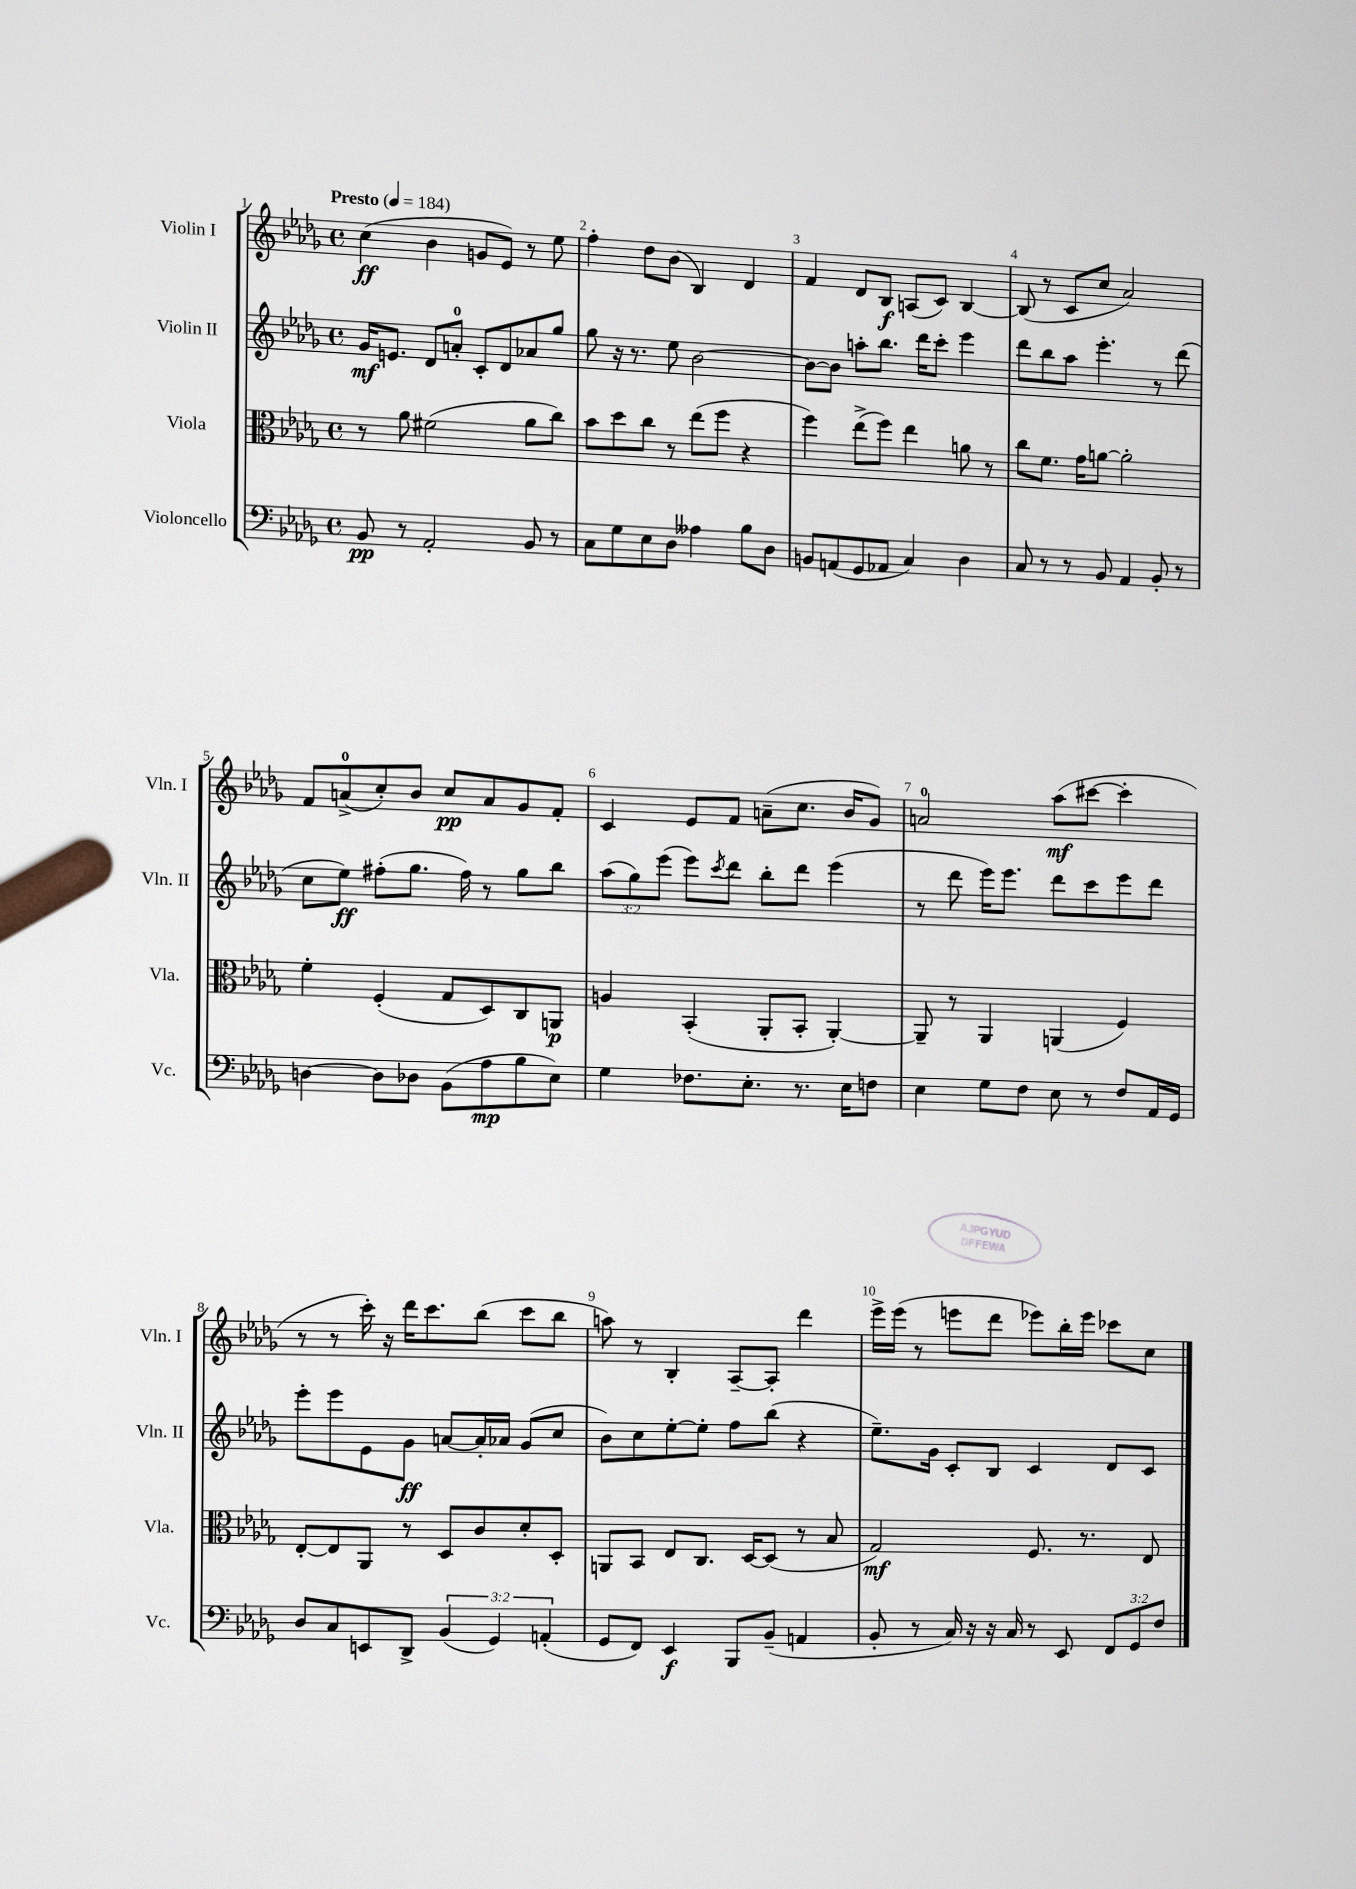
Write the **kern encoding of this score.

**kern	**dynam	**kern	**dynam	**kern	**dynam	**kern	**dynam
*part4	*part4	*part3	*part3	*part2	*part2	*part1	*part1
*staff4	*staff4	*staff3	*staff3	*staff2	*staff2	*staff1	*staff1
*I"Violoncello	*	*I"Viola	*	*I"Violin II	*	*I"Violin I	*
*I'Vc.	*	*I'Vla.	*	*I'Vln. II	*	*I'Vln. I	*
*clefF4	*	*clefC3	*	*clefG2	*	*clefG2	*
*k[b-e-a-d-g-]	*	*k[b-e-a-d-g-]	*	*k[b-e-a-d-g-]	*	*k[b-e-a-d-g-]	*
*M4/4	*	*M4/4	*	*M4/4	*	*M4/4	*
*met(c)	*	*met(c)	*	*met(c)	*	*met(c)	*
*MM184	*	*MM184	*	*MM184	*	*MM184	*
=1	=1	=1	=1	=1	=1	=1	=1
!	!	!	!	!	!	!LO:TX:a:B:t=Presto	!
8BB-/	pp	8r	.	16g-/KL	mf	(4cc\	ff
.	.	.	.	8.en/J	.	.	.
8r	.	8a-\	.	.	.	.	.
2AA-'/	.	(2f#X\	.	8d-/L	.	4b-\	.
.	.	.	.	8an'/J	.	.	.
.	.	.	.	8c'/L	.	8gn/L	.
.	.	.	.	8d-/	.	8e-/J)	.
8BB-/	.	8a-\L	.	8a-X/	.	8r	.
8r	.	8cc\J)	.	8gg-/J	.	8ee-\	.
=2	=2	=2	=2	=2	=2	=2	=2
8C\L	.	8b-\L	.	8gg-\	.	4ff'\	.
8G-\	.	8dd-\	.	16r	.	.	.
.	.	.	.	8.r	.	.	.
8E-\	.	8cc\J	.	.	.	8dd-\L	.
8D-\J	.	8r	.	8ee-\	.	(8b-\J	.
4A--X\	.	(8ee-\L	.	[2b-\	.	4B-/)	.
.	.	8ff\J	.	.	.	.	.
8B-\L	.	4r	.	.	.	4d-/	.
8D-\J	.	.	.	.	.	.	.
=3	=3	=3	=3	=3	=3	=3	=3
8BBn/L	.	4ff\)	.	8b-\L_	.	4f/	.
(8AAn/	.	.	.	8b-\J]	.	.	.
8GG-/	.	(8ee-^\L	.	8aan'\L	.	8d-/L	.
8AA-X/J	.	8ff\J)	.	8.bb-\J	.	8B-/J	f
4C/)	.	4ee-\	.	.	.	(8An/L	.
.	.	.	.	16ddd-\KL	.	.	.
.	.	.	.	8ccc'\J	.	8c/J)	.
4D-\	.	8an\	.	4eee-\	.	[4B-/	.
.	.	8r	.	.	.	.	.
=4	=4	=4	=4	=4	=4	=4	=4
8C/	.	8cc\L	.	8ddd-\L	.	(8B-/]	.
8r	.	8.f\J	.	8bb-\	.	8r	.
8r	.	.	.	8aa-\J	.	8c/L	.
.	.	16g-\KL	.	.	.	.	.
8BB-/	.	[8an\J	.	4.eee-'\	.	8cc/J	.
4AA-/	.	2a'\]	.	.	.	2a-/)	.
8BB-'/	.	.	.	8r	.	.	.
8r	.	.	.	(8ddd-\	.	.	.
!!LO:LB:g=z
=5	=5	=5	=5	=5	=5	=5	=5
[4Dn\	.	4f'\	.	8cc\L	.	8f/L	.
.	.	.	.	8ee-\J)	ff	(8an^/	.
8D\L]	.	(4F'/	.	(8ff#X'\L	.	8cc'/)	.
8D-X\J	.	.	.	8.gg-\J	.	8b-/J	.
(8BB-\L	.	8G-/L	.	.	.	8cc/L	pp
.	.	.	.	16ff#\)	.	.	.
8A-\	mp	8D-/)	.	8r	.	8a/	.
8B-\	.	8C/	.	8gg-\L	.	8g-/	.
8E-\J)	.	8AAn/J	p	8bb-\J	.	8f'/J	.
=6	=6	=6	=6	=6	=6	=6	=6
4G-\	.	4An/	.	(12aa-\L	.	4c/	.
.	.	.	.	12gg-\)	.	.	.
.	.	.	.	(12eee-\J	.	.	.
8.F-X\L	.	(4BB-'/	.	8eee-\L)	.	8e-/L	.
.	.	.	.	8qccc/	.	.	.
.	.	.	.	8ddd-\J	.	8f/J	.
8.E-'\J	.	.	.	.	.	.	.
.	.	8AA-'/L	.	8bb-'\L	.	(8an~\L	.
8.r	.	8BB-'/J	.	8ddd-\J	.	8.cc\J	.
.	.	[4AA-'/)	.	(4eee-\	.	.	.
16E-\KL	.	.	.	.	.	16b-/KL	.
8Fn\J	.	.	.	.	.	8g-/J)	.
=7	=7	=7	=7	=7	=7	=7	=7
4E-\	.	8AA-~/]	.	8r	.	2an/	.
.	.	8r	.	8ddd-\	.	.	.
8G-\L	.	4AA-/	.	16eee-\KL)	.	.	.
.	.	.	.	8.eee-\J	.	.	.
8F\J	.	.	.	.	.	.	.
8E-\	.	(4AAn/	.	8ddd-\L	.	(8aa-\L	mf
8r	.	.	.	8ccc\	.	[8ccc#X\J	.
8F/L	.	4F/)	.	8eee-\	.	4ccc#'\]	.
16AA-/L	.	.	.	8ddd-\J	.	.	.
16GG-/JJ	.	.	.	.	.	.	.
!!LO:LB:g=z
=8	=8	=8	=8	=8	=8	=8	=8
8D-/L	.	[8E-'/L	.	8eee-'\L	.	8r	.
8C/	.	8E-/]	.	8eee-\	.	8r	.
8EEn/	.	8AA-/J	.	8e-\	.	16ccc'\)	.
.	.	.	.	.	.	16r	.
8DD-^/J	.	8r	.	8g-\J	ff	16ddd-\KL	.
.	.	.	.	.	.	8.ccc\	.
(6BB-/	.	8D-/L	.	[8an/L	.	.	.
.	.	8c/	.	16a'/L]	.	(8bb-\J	.
6GG-/)	.	.	.	.	.	.	.
.	.	.	.	16a-X/JJ	.	.	.
.	.	8d-'/	.	(8g-/L	.	8ccc\L	.
(6AAn'/	.	.	.	.	.	.	.
.	.	8D-'/J	.	8cc/J	.	8bb-\J	.
=9	=9	=9	=9	=9	=9	=9	=9
8GG-/L	.	8AAn/L	.	8b-\L)	.	8aan\)	.
8FF/J)	.	8BB-/J	.	8cc\	.	8r	.
4EE-/	f	8E-/L	.	[8ee-'\	.	4B-'/	.
.	.	8.C/J	.	8ee-'\J]	.	.	.
8BBB-/L	.	.	.	8ff\L	.	[8A-~/L	.
.	.	[16D-/KL	.	.	.	.	.
(8BB-~/J	.	(8D-/J]	.	(8bb-\J	.	8A-'/J]	.
4AAn/	.	8r	.	4r	.	4ddd-\	.
.	.	8B-/	.	.	.	.	.
=10	=10	=10	=10	=10	=10	=10	=10
8BB-'/	.	2G-/)	mf	8.ee-~\L)	.	16eee-^\LL	.
.	.	.	.	.	.	(16eee-\JJ	.
8r	.	.	.	.	.	8r	.
.	.	.	.	16g-\Jk	.	.	.
16C/)	.	.	.	8c'/L	.	8eeen\L	.
16r	.	.	.	.	.	.	.
16r	.	.	.	8B-/J	.	8ddd-\J	.
16C/	.	.	.	.	.	.	.
8r	.	8.F/	.	4c/	.	8eee-X\L)	.
8EE-/	.	.	.	.	.	16bb-'\L	.
.	.	8.r	.	.	.	16eee-\JJ	.
12FF/L	.	.	.	8d-/L	.	8ccc-X\L	.
12GG-/	.	.	.	.	.	.	.
.	.	8E-/	.	8c/J	.	8cc\J	.
12F/J	.	.	.	.	.	.	.
==	==	==	==	==	==	==	==
*-	*-	*-	*-	*-	*-	*-	*-
